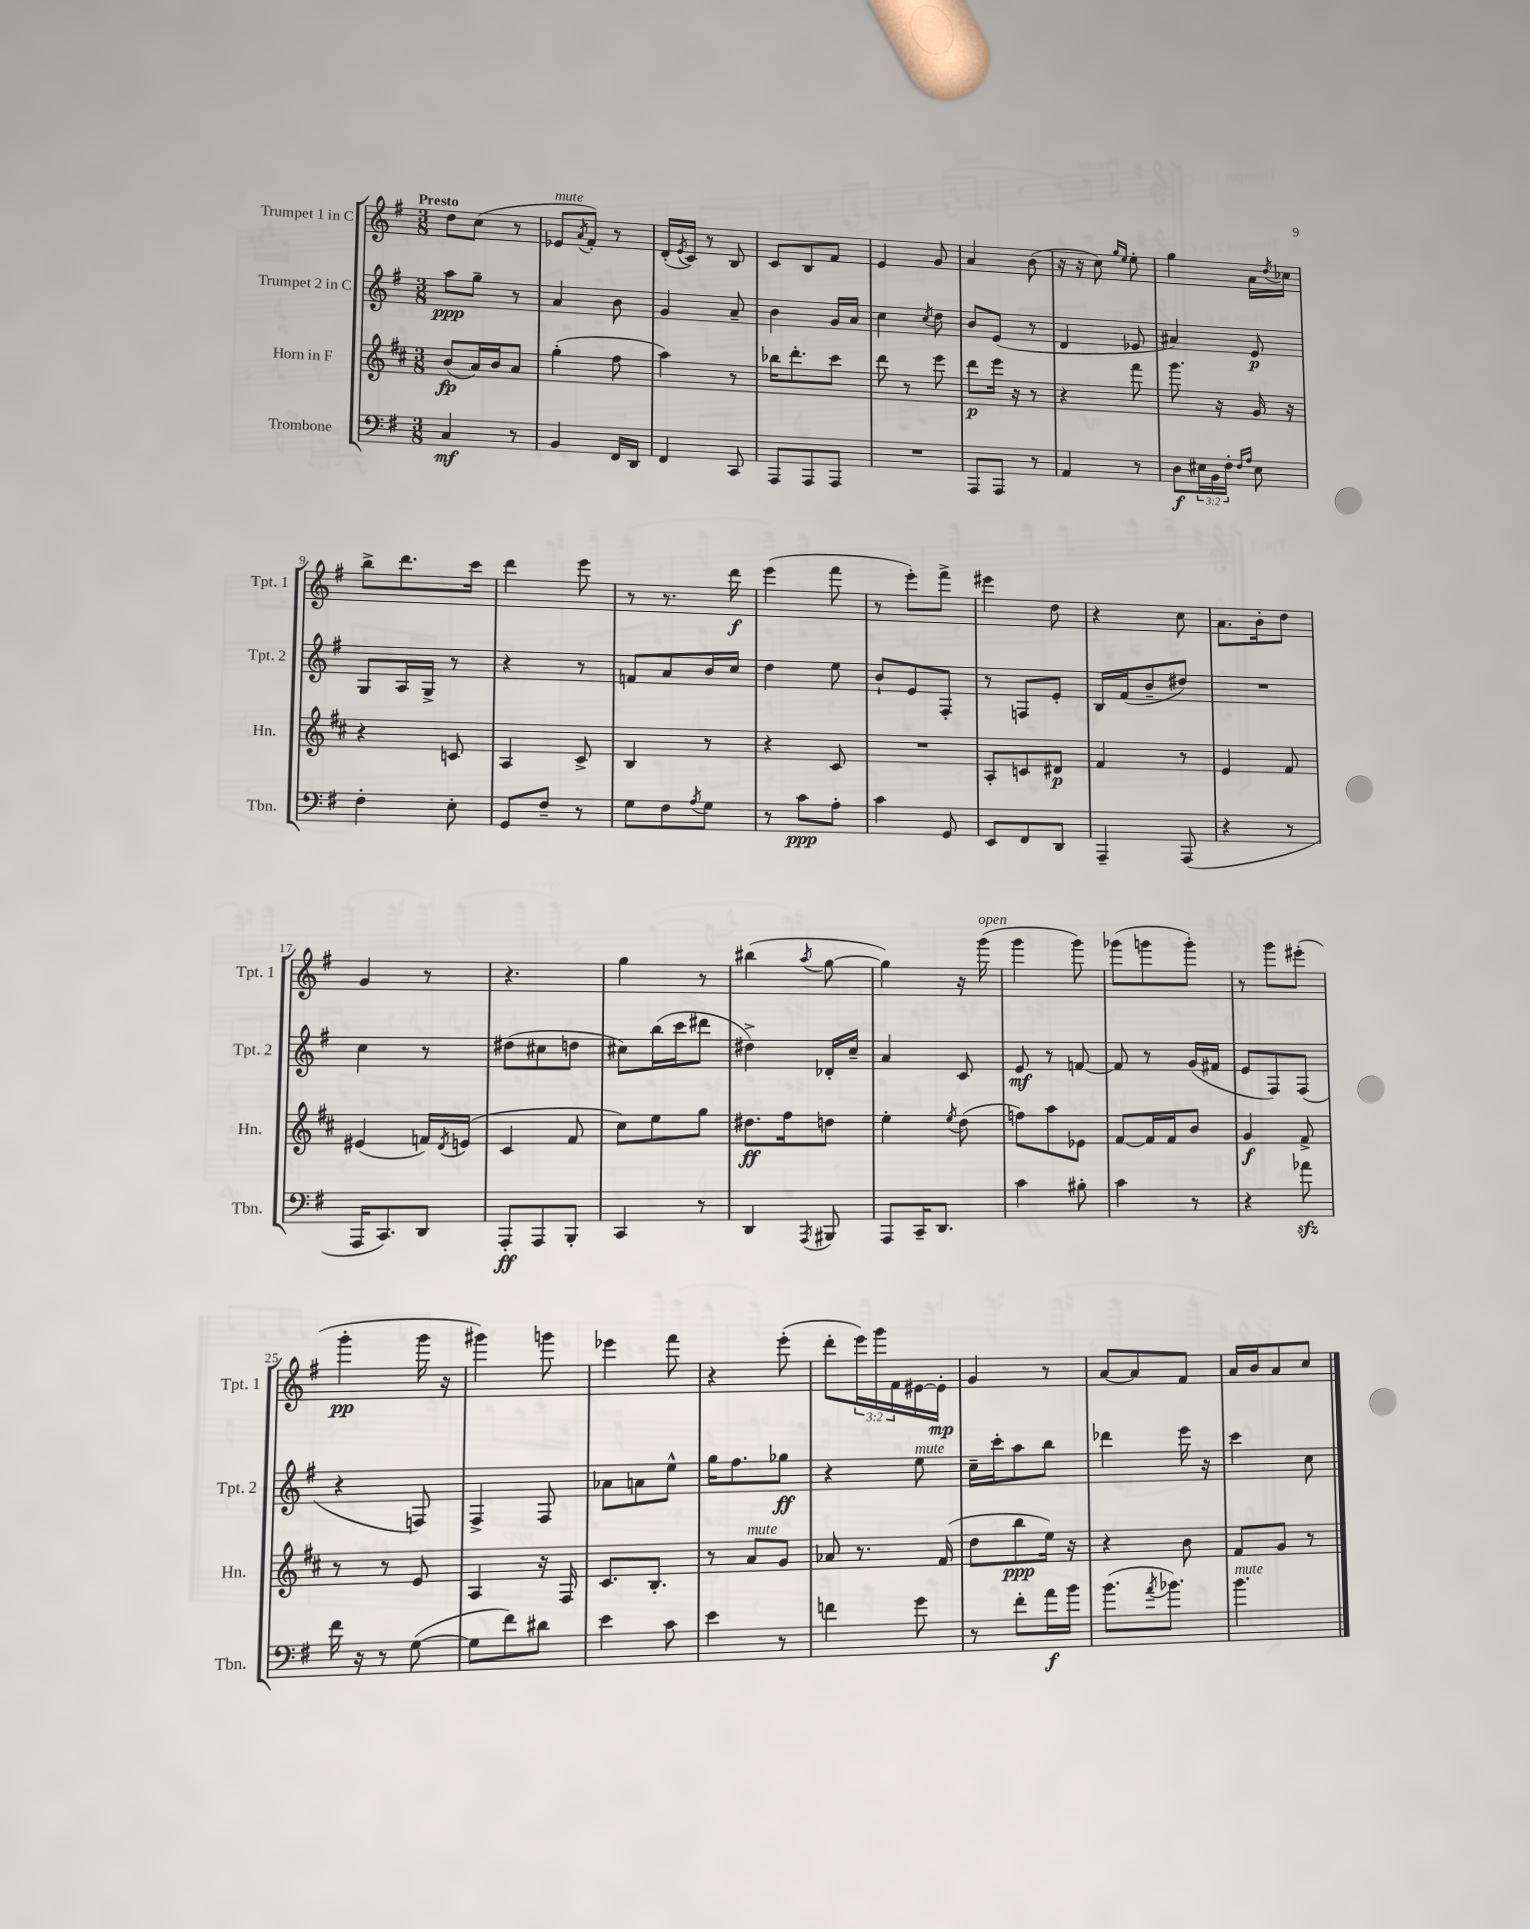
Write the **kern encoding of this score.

**kern	**kern	**kern	**kern
*staff4	*staff3	*staff2	*staff1
*clefF4	*clefG2	*clefG2	*clefG2
*k[f#]	*k[f#c#]	*k[f#]	*k[f#]
*M3/8	*M3/8	*M3/8	*M3/8
4C/	(8b/L	8aa\L	8dd\L
.	16a/L)	8gg~\J	(8cc\J
.	16b/J	.	.
8r	8a/J	8r	8r
=	=	=	=
4BB/	(4gg'\	4a/	8e-/L
.	.	.	8qa/
.	.	.	8f#'/J)
16FF#/LL	8ff#\	8b\	8r
16DD/JJ	.	.	.
=	=	=	=
4FF#/	4aa\)	4g/	(16d'/LL
.	.	.	8qe/
.	.	.	16c/JJ)
.	.	.	8r
8CC/	8r	8a~/	8B/
=	=	=	=
8AAA/L	16bb-\LK	4b\	8c/L
.	8.ddd'\	.	.
8AAA/	.	.	8B/
8AAA/J	8ccc#\J	16g/LL	8f#/J
.	.	16a/JJ	.
=	=	=	=
4.r	8ddd\	4cc\	4e/
.	8r	.	.
.	.	8qcc/	.
.	8eee\	8dd\	8g/
=	=	=	=
8AAA/L	8ddd\L	8b/L	4a/
8AAA/J	16eee\Jk	(8e/J	.
.	16r	.	.
8r	8r	8r	(8b\
=	=	=	=
4AA/	4r	4d/	16r
.	.	.	16r
.	.	.	8cc\)
.	.	.	16qqgg/LL
.	.	.	16qqee/JJ
8r	8fff#\	8e-/	8ee'\
=	=	=	=
8D\L	8.ggg\	4a#/)	4gg\
24E#\L	.	.	.
24BB\	.	.	.
.	16r	.	.
24F#'\JJ	.	.	.
16qqF#/LL	.	.	.
16qqA/JJ	.	.	.
8E#\	16g/	8e/	16a\LL
.	.	.	8qdd/
.	16r	.	16cc-\JJ
=	=	=	=
4F#'\	4r	8G/L	8bb^\L
.	.	16A/L	8.ddd\
.	.	16G^/JJ	.
8E'\	8c/	8r	.
.	.	.	16ccc\Jk
=	=	=	=
8GG/L	4A/	4r	4ddd\
8F#~/J	.	.	.
8r	8c#^/	8r	8eee\
=	=	=	=
8G\L	4B/	8f/L	8r
8F#\	.	8a/	8.r
8qA/	.	.	.
8G\J	8r	16b/L	.
.	.	16cc/JJ	16ddd\
=	=	=	=
8r	4r	4dd\	(4eee\
8c\L	.	.	.
8A'\J	8c#/	8ee\	8fff#\
=	=	=	=
4c\	4.r	8b`/L	8r
.	.	8e/	8eee'\L)
8GG/	.	8F#'/J	8fff#^\J
=	=	=	=
8EE/L	8A'/L	8r	4eee#\
8FF#/	8c/	8F/L	.
8DD/J	8d#/J	8e'/J	8dd\
=	=	=	=
4AAA~/	4f#/	16B/LL	4r
.	.	(16f#/J	.
.	.	8b~/	.
(8AAA/	8r	8dd#/J)	8cc\
=	=	=	=
4r	4e/	4.r	8.a\L
.	.	.	16b'\k
8r	8f#/	.	8dd\J
=	=	=	=
16AAA/LK	(4e#/	4cc\	4g/
8.CC/)	.	.	.
8DD/J	16f/LL)	8r	8r
.	8qd/	.	.
.	(16e/JJ	.	.
=	=	=	=
8AAA'/L	4c#/	(8dd#\L	4.r
8AAA/	.	8cc#\	.
8BBB'/J	8f#/	8dd\J	.
=	=	=	=
4CC/	8cc#\L)	8cc#\L)	4gg\
.	8ee\	(16bb\L	.
.	.	16ccc\J	.
8r	8gg\J	8ddd#\J	8r
=	=	=	=
4DD/	8.dd#\L	4dd#^\)	(4bb#\
.	16ff#\k	.	.
8qAAA/	.	.	8qaa/
8BBB#/	8dd\J	16d-'/LL	[8gg\
.	.	16cc~/JJ	.
=	=	=	=
8AAA/L	4ee'\	4a/	4gg\])
16CC~/K	.	.	.
8.DD/J	.	.	.
.	8qee/	.	.
.	(8dd\	8c/	16r
.	.	.	(16ggg\
=	=	=	=
4c\	8ff\L)	8e/	4ggg\
.	8aa\	8r	.
8B#'\	8e-\J	[8f/	8ggg\)
=	=	=	=
4c\	[8f#/L	8f/]	(8ggg-\L
.	16f#/]L	8r	8ggg\
.	16f#/J	.	.
8r	8b/J	(16g/LL	8ggg'\J)
.	.	16f#/JJ	.
=	=	=	=
4r	4g/	8e/L	8r
.	.	8F#/)	8ggg\L
8a-\	8f#^/	(8F#/J	(8eee#'\J
=	=	=	=
16f#\	8r	4r	4ggg'\
16r	.	.	.
8r	8r	.	.
([8G\	8e/	8F/)	16ggg\
.	.	.	16r
=	=	=	=
8G\]L	4A/	4F#^/	4ggg#\)
8f#\)	.	.	.
8d#\J	16r	8F#/	8ggg\
.	16F#/	.	.
=	=	=	=
4e\	8.c#/L	8a-\L	4eee-\
.	.	8a\	.
.	8.B'/J	.	.
8c\	.	8ee^^\J	8fff#\
=	=	=	=
4e\	8r	16gg\LK	4r
.	.	8.ff#\	.
.	8a/L	.	.
8r	8g/J	8gg-\J	(8eee'\
=	=	=	=
4f\	8a-/	4r	8ddd'\L
.	8.r	.	24eee\L)
.	.	.	24ggg\
.	.	.	24f#\
8g\	.	8ee\	[16e#\
.	(16f#/	.	16e#'\]JJ
=	=	=	=
8r	8dd\L	16cc~\LL	4g/
.	.	16ccc'\J	.
8f#'\L	8bb\	8aa\	.
16a\L	16ee\Jk)	8bb\J	8r
16b\JJ	16r	.	.
=	=	=	=
(8.b\L	4r	4ddd-\	[8a/L
.	.	.	8a/]
8qa/	.	.	.
8.b-\J)	.	.	.
.	8b\	16eee\	8f#/J
.	.	16r	.
=	=	=	=
4.b\	8f#/L	4ccc\	16a/LL
.	.	.	16b/J
.	8g/J	.	8a/
.	8r	8cc\	8cc/J
==	==	==	==
*-	*-	*-	*-
